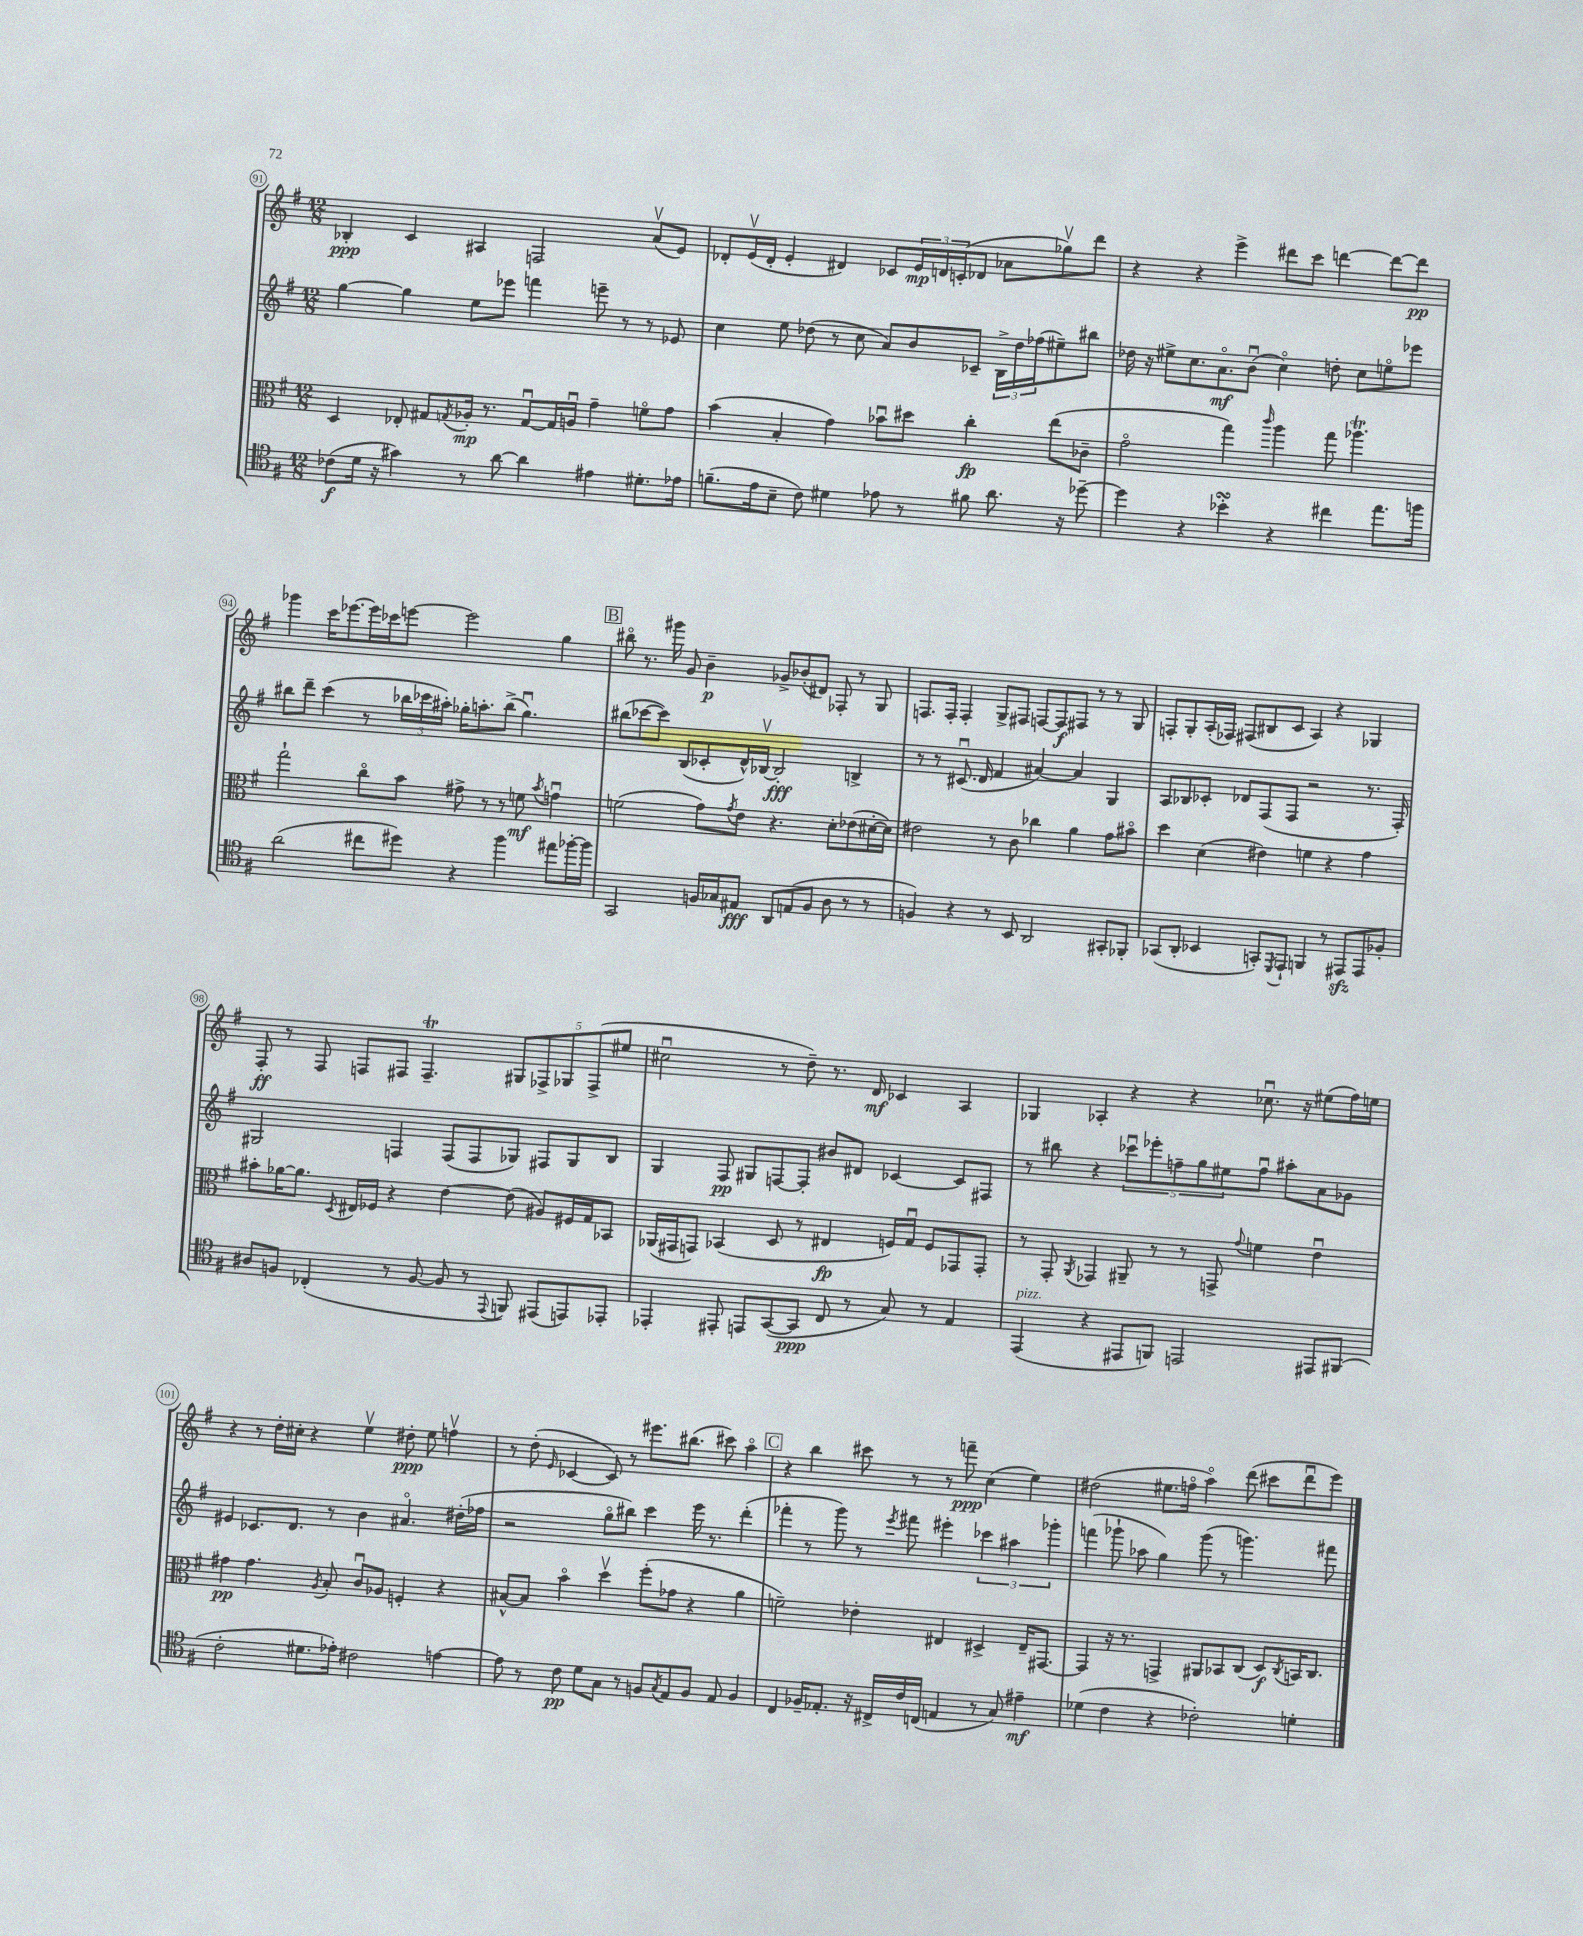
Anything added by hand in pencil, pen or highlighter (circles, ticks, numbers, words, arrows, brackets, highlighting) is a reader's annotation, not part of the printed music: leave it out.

**kern	**dynam	**kern	**dynam	**kern	**dynam	**kern	**dynam
*part4	*part4	*part3	*part3	*part2	*part2	*part1	*part1
*staff4	*staff4	*staff3	*staff3	*staff2	*staff2	*staff1	*staff1
*clefC4	*	*clefC3	*	*clefG2	*	*clefG2	*
*k[f#]	*	*k[f#]	*	*k[f#]	*	*k[f#]	*
*M12/8	*	*M12/8	*	*M12/8	*	*M12/8	*
=91	=91	=91	=91	=91	=91	=91	=91
(8c-X\L	f	4D/	.	[4gg\	.	4B-X'/	ppp
16d\Jk	.	.	.	.	.	.	.
16r	.	.	.	.	.	.	.
4g#X\)	.	8E-X'/	.	4gg\]	.	4c/	.
.	.	8G#X/L	.	.	.	.	.
.	.	8qGn/	.	.	.	.	.
8r	.	16A-X'/Jk	mp	8ee\L	.	4A#X/	.
.	.	8.r	.	.	.	.	.
[8a\	.	.	.	8eee-X\J	.	.	.
4a\]	.	[8Gu/L	.	4fffn\	.	2Fn/	.
.	.	16G/L]	.	.	.	.	.
.	.	16Anu/JJ	.	.	.	.	.
4e#X\	.	4g~\	.	8eeen~\	.	.	.
.	.	.	.	8r	.	.	.
8.d#X'\L	.	8fn\L	.	8r	.	(8av/L	.
.	.	8g\J	.	8e-X/	.	8e/J)	.
16e-X\Jk	.	.	.	.	.	.	.
=92	=92	=92	=92	=92	=92	=92	=92
(8.fn~\L	.	(4b\	.	4cc\	.	8d-X'/L	.
.	.	.	.	.	.	(16ev/L	.
16e\k	.	.	.	.	.	16d-'/JJ	.
8B~\J	.	4B'/	.	8ee\	.	4e'/	.
8c\)	.	.	.	(8dd-X\	.	.	.
4d#X\	.	4g\)	.	8r	.	4d#X/)	.
.	.	.	.	8cc\	.	.	.
8e-X\	.	8b-Xu\L	.	8a/L)	.	8c-X/L	.
8r	.	8dd#X\J	.	8b/	.	24e/L	mp
.	.	.	.	.	.	24dn/	.
.	.	.	.	.	.	(24cn'/J	.
8f#X\	.	4cc'\	fp	8c-X~/J	.	8d-X/J	.
8.a\	.	.	.	24B^\LL	.	8a-X\L	.
.	.	.	.	24dd-\	.	.	.
.	.	.	.	(24ff-X\J	.	.	.
.	.	(8ee\L	.	8ee#X~\)	.	8gg-Xv\)	.
16r	.	.	.	.	.	.	.
[8dd-X~\	.	8c-X~\J	.	8bb#X\J	.	8ddd\J	.
=93	=93	=93	=93	=93	=93	=93	=93
4dd-\]	.	2g\	.	16dd-X\	.	4r	.
.	.	.	.	16r	.	.	.
.	.	.	.	8ee#X^\L	.	.	.
4r	.	.	.	8.cc\	.	4r	.
.	.	.	.	8.a\	mf	.	.
4b-XsSSs'\	.	4gg\)	.	.	.	4eee^\	.
.	.	.	.	(8bu\J	.	.	.
.	.	16qqccc/	.	.	.	.	.
4r	.	4aa\	.	4cc\)	.	8ddd#X\L	.
.	.	.	.	.	.	8ccc\J	.
4cc#X\	.	8gg\	.	8ddn'\	.	[4dddn\	.
.	.	4.aa-XT\	.	8cc\L	.	.	.
8.ee\L	.	.	.	8een\	.	8ddd\L_	.
.	.	.	.	8eee-X\J	.	8ddd\J]	pp
16ffn\Jk	.	.	.	.	.	.	.
!!LO:LB:g=z
=94	=94	=94	=94	=94	=94	=94	=94
(2a\	.	2gg`\	.	8bb#X\L	.	4ggg-X\	.
.	.	.	.	8ddd~\J	.	.	.
.	.	.	.	(4ccc\	.	16ccc\KL	.
.	.	.	.	.	.	[8.eee-X\	.
8cc#X\L	.	8cc\L	.	8r	.	16eee-\L]	.
.	.	.	.	.	.	16ccc-X\J	.
8dd#X\J)	.	8b\J	.	24bb-X\LL	.	[8eeen\J	.
.	.	.	.	24ccc-X\	.	.	.
.	.	.	.	24aa#X'\JJ)	.	.	.
4r	.	8g#X^\	.	16gg-X'\KL	.	2eee\]	.
.	.	.	.	8.aan'\	.	.	.
.	.	8r	.	.	.	.	.
4ff#\	.	8r	.	(8bb-^\J	.	.	.
.	.	8fn\	mf	4.gg-u\)	.	.	.
.	.	8qb/	.	.	.	.	.
8ee#X\L	.	4gnu\	.	.	.	4gg\	.
[16ff-X'\L	.	.	.	.	.	.	.
16ff-\JJ]	.	.	.	.	.	.	.
!!LO:REH:place=s1:t=B
=95	=95	=95	=95	=95	=95	=95	=95
2GG/	.	(2fn\	.	(8bb#X\L	.	8bb#X\	.
.	.	.	.	[8ccc-X\	.	8.r	.
.	.	.	.	8ccc-\J])	.	.	.
.	.	.	.	.	.	16ggg#X\	.
.	.	.	.	(8B/L	.	8g/	.
16Fn/LL	.	8g\L)	.	8c-X'/	.	4b~\	p
16G-X/J	.	.	.	.	.	.	.
.	.	8qg/	.	.	.	.	.
8E#X/J	fff	8e\J	.	16d^^/L)	.	.	.
.	.	.	.	[16B-Xv/JJ	.	.	.
8AA/L	.	4.r	.	2B-'/]	fff	8g-X^/L	.
(8En/	.	.	.	.	.	(8b-X'/	.
8F/J	.	.	.	.	.	8d#X/J)	.
8A\	.	8d'\L	.	.	.	8F-X'/	.
8r	.	(8e-X\	.	4Bn^/	.	8r	.
8r	.	[16d#X'\L	.	.	.	8G/	.
.	.	16d#\JJ])	.	.	.	.	.
=96	=96	=96	=96	=96	=96	=96	=96
4Fn/)	.	2e#X\	.	8r	.	8.Fn/L	.
.	.	.	.	8r	.	.	.
.	.	.	.	.	.	16F'/Jk	.
4r	.	.	.	(8.c#Xu/	.	4F'/	.
.	.	.	.	16d/	.	.	.
8r	.	8r	.	4f#/	.	8G^/L	.
8BB/	.	8c\	.	.	.	8F#X/J	.
2AA/	.	4cc-X\	.	[4a#X/)	.	[8Fn/L	.
.	.	.	.	.	.	8F/]	f
.	.	4a\	.	4a#/]	.	8F#X/J	.
.	.	.	.	.	.	8r	.
8GG#X'/L	.	8g\L	.	4G/	.	8r	.
8FF-X'/J	.	8b#X\J	.	.	.	8G/	.
=97	=97	=97	=97	=97	=97	=97	=97
(8GG-X/L	.	4dd\	.	8A/L	.	8Fn'/L	.
8AA'/J	.	.	.	8B-X/	.	8G'/	.
4BB-X/	.	(4d\	.	8c-X'/J	.	(16A'/L	.
.	.	.	.	.	.	16F-X/JJ)	.
.	.	.	.	8d-X/L	.	(8F#X/L	.
8GGn'/L)	.	4e#X\)	.	(8F#/	.	8B#X/	.
8qDD/	.	.	.	.	.	.	.
8EE`/J	.	.	.	8F#/J	.	8c/J	.
4FFn/	.	4fn\	.	2r	.	4A/)	.
8r	.	4r	.	.	.	4r	.
8EE#Xzz/L	.	.	.	.	.	.	.
8EE#/	.	4g\	.	8.r	.	4G-X/	.
8F-X'/J	.	.	.	.	.	.	.
.	.	.	.	16F#'/)	.	.	.
!!LO:LB:g=z
=98	=98	=98	=98	=98	=98	=98	=98
8A#X/L	.	8b#X'\L	.	2G#X/	.	8F#'/	ff
8Fn/J	.	[16a-X\K	.	.	.	8r	.
.	.	8.a-\J]	.	.	.	.	.
(4C-X'/	.	.	.	.	.	8F#/	.
.	.	8qD/	.	.	.	.	.
.	.	16E#X/LL	.	.	.	8Fn/L	.
.	.	16F-X/JJ	.	.	.	.	.
8r	.	4r	.	4Fn/	.	8F#X/J	.
[8F/	.	.	.	.	.	4.F#t~/	.
8F/]	.	[4e\	.	(8F/L	.	.	.
8r	.	.	.	8F/	.	.	.
8qqEE/	.	.	.	.	.	.	.
8FFn/)	.	(8e\]	.	8G-X/J)	.	10G#X/L	.
.	.	.	.	.	.	10F-X^/	.
(8EE#X/L	.	8A#X/L)	.	8F#X/L	.	.	.
.	.	.	.	.	.	10G-X/	.
8EEn/)	.	16F#X/L	.	8G-/	.	.	.
.	.	.	.	.	.	(10F-^/	.
.	.	16G/J	.	.	.	.	.
8EE-X'/J	.	8BB-X/J	.	8B/J	.	.	.
.	.	.	.	.	.	10ee#X/J	.
=99	=99	=99	=99	=99	=99	=99	=99
4EE-X'/	.	(16AA-X/LL	.	4G/	.	2cc#Xu\	.
.	.	16GG#X/J	.	.	.	.	.
.	.	8GGn/J)	.	.	.	.	.
8EE#X'/	.	(4BB-X/	.	8F#/	pp	.	.
8EEn/L	.	.	.	8G#X/L	.	.	.
([8GG/	.	8D/	.	[8Fn/	.	8r	.
8GG/J]	ppp	8r	.	8F'/J]	.	8dd~\)	.
8C/	.	4E#X/	fp	8b#X/L	.	8.r	.
8r	.	.	.	8d#X/J	.	.	.
.	.	.	.	.	.	16d/	mf
8G/)	.	16Fn/LL)	.	[4c-X/	.	4c-X/	.
.	.	16Gu/JJ	.	.	.	.	.
8r	.	8F/L	.	.	.	.	.
4E/	.	8GG-X/	.	8c-/L]	.	4A/	.
.	.	8GG-'/J	.	8F#X/J	.	.	.
=100	=100	=100	=100	=100	=100	=100	=100
!LO:TX:a:i:t=pizz.	!	!	!	!	!	!	!
(4EE/	.	8r	.	8r	.	4G-X/	.
.	.	8GG'/	.	8bb#X\	.	.	.
.	.	8qAA/	.	.	.	.	.
4r	.	4GG-X/	.	4r	.	4A-X'/	.
8EE#X/L	.	8AA#X~/	.	10ccc-Xu\L	.	4r	.
.	.	.	.	10eee-X'\	.	.	.
8FFn/J)	.	8r	.	.	.	.	.
.	.	.	.	10ffn~\	.	.	.
2EEn/	.	8r	.	.	.	4r	.
.	.	.	.	10gg\	.	.	.
.	.	8GGn^/	.	.	.	.	.
.	.	.	.	10ee#X\	.	.	.
.	.	8qqg/	.	.	.	.	.
.	.	4fn\	.	8ffu\J	.	8.cc-Xu\	.
.	.	.	.	8aa#X'\L	.	.	.
.	.	.	.	.	.	16r	.
8EE#X/L	.	4eu\	.	8a\	.	(8ee#X\L	.
(8FF#X/J	.	.	.	8g-X\J	.	16ff#\L)	.
.	.	.	.	.	.	16een\JJ	.
!!LO:LB:g=z
=101	=101	=101	=101	=101	=101	=101	=101
2c'\	.	4g#X\	pp	4e#X/	.	4r	.
.	.	4.g#\	.	8.c-X/L	.	8r	.
.	.	.	.	.	.	16dd'\LL	.
.	.	.	.	8.d/J	.	16cc#X'\JJ	.
8.d#X\L	.	.	.	.	.	4r	.
.	.	8qA/	.	.	.	.	.
.	.	8B'/	.	8r	.	.	.
16e-X'\Jk)	.	.	.	.	.	.	.
2c#X\	.	8cu/L	.	4b\	.	4eev\	.
.	.	8A-X/J	.	.	.	.	.
.	.	4Fn'/	.	4.a#X/	.	8dd#X'\	ppp
.	.	.	.	.	.	8ee\	.
[4en\	.	4r	.	.	.	4ffnv\	.
.	.	.	.	(16dd#X'\LL	.	.	.
.	.	.	.	16ff-X\JJ	.	.	.
=102	=102	=102	=102	=102	=102	=102	=102
8e\]	.	[8B#X^^/L	.	2r	.	8r	.
8r	.	8B#/J]	.	.	.	(8dd'\	.
.	.	.	.	.	.	16qqe/	.
8c\	pp	4b\	.	.	.	[4c-X/	.
8d\L	.	.	.	.	.	.	.
8G\J	.	4ddv\	.	8gg\L	.	8c-/])	.
8r	.	.	.	8bb#X\J)	.	8r	.
8Fn/L	.	(8ff#'\L	.	4ccc\	.	8.eee#X\L	.
8qG/	.	.	.	.	.	.	.
8E/	.	8g-X\J	.	.	.	.	.
.	.	.	.	.	.	(8.bb#X\J	.
8F/J	.	4r	.	16eee\	.	.	.
.	.	.	.	8.r	.	.	.
8E/	.	.	.	.	.	8ccc#X\)	.
4F/	.	4a\	.	(4ddd'\	.	4aa\	.
!!LO:REH:place=s1:t=C
=103	=103	=103	=103	=103	=103	=103	=103
4C/	.	2fn~\)	.	4fff-X'\	.	4r	.
16F-X~/KL	.	.	.	8r	.	4bb\	.
8.E-X'/J	.	.	.	.	.	.	.
.	.	.	.	8ggg\)	.	.	.
16r	.	4e-X'\	.	8r	.	8ccc#X\	.
16C#X^/LL	.	.	.	.	.	.	.
.	.	.	.	8qeee/	.	.	.
16c/	.	.	.	8fff#X\	.	8r	.
(16Cn/JJ	.	.	.	.	.	.	.
4En/	.	4E#X/	.	4eee#X'\	.	8r	.
.	.	.	.	.	.	8fffn~\	ppp
8r	.	4D#X^/	.	6ccc-X\	.	(4cc\	.
8G/)	.	.	.	.	.	.	.
.	.	.	.	6aa#X\	.	.	.
4e#X~\	mf	16E#~/KL	.	.	.	4ee\)	.
.	.	[8.GG#X/J	.	.	.	.	.
.	.	.	.	6ggg-X'\	.	.	.
=104	=104	=104	=104	=104	=104	=104	=104
(4d-X\	.	4GG#/]	.	(4fffn\	.	(2dd#X\	.
4c\	.	16r	.	8ggg-X`\	.	.	.
.	.	8.r	.	.	.	.	.
.	.	.	.	8aa-X\	.	.	.
4r	.	4GGn^/	.	4gg\)	.	8.ee#X\L	.
.	.	.	.	.	.	16ffn\Jk	.
2c-X'\)	.	8AA#X/L	.	(8ggg-\	.	4aa\)	.
.	.	8BB-X/	.	8r	.	.	.
.	.	(8C/J	.	4.gggn\)	.	(8ddd\	.
.	.	8D/L)	f	.	.	8ccc#X\L	.
.	.	8qC/	.	.	.	.	.
4dn'\	.	16BBn/K	.	.	.	8dddu\	.
.	.	8.C/J	.	.	.	.	.
.	.	.	.	8fff#X\	.	8eee\J)	.
==	==	==	==	==	==	==	==
*-	*-	*-	*-	*-	*-	*-	*-
